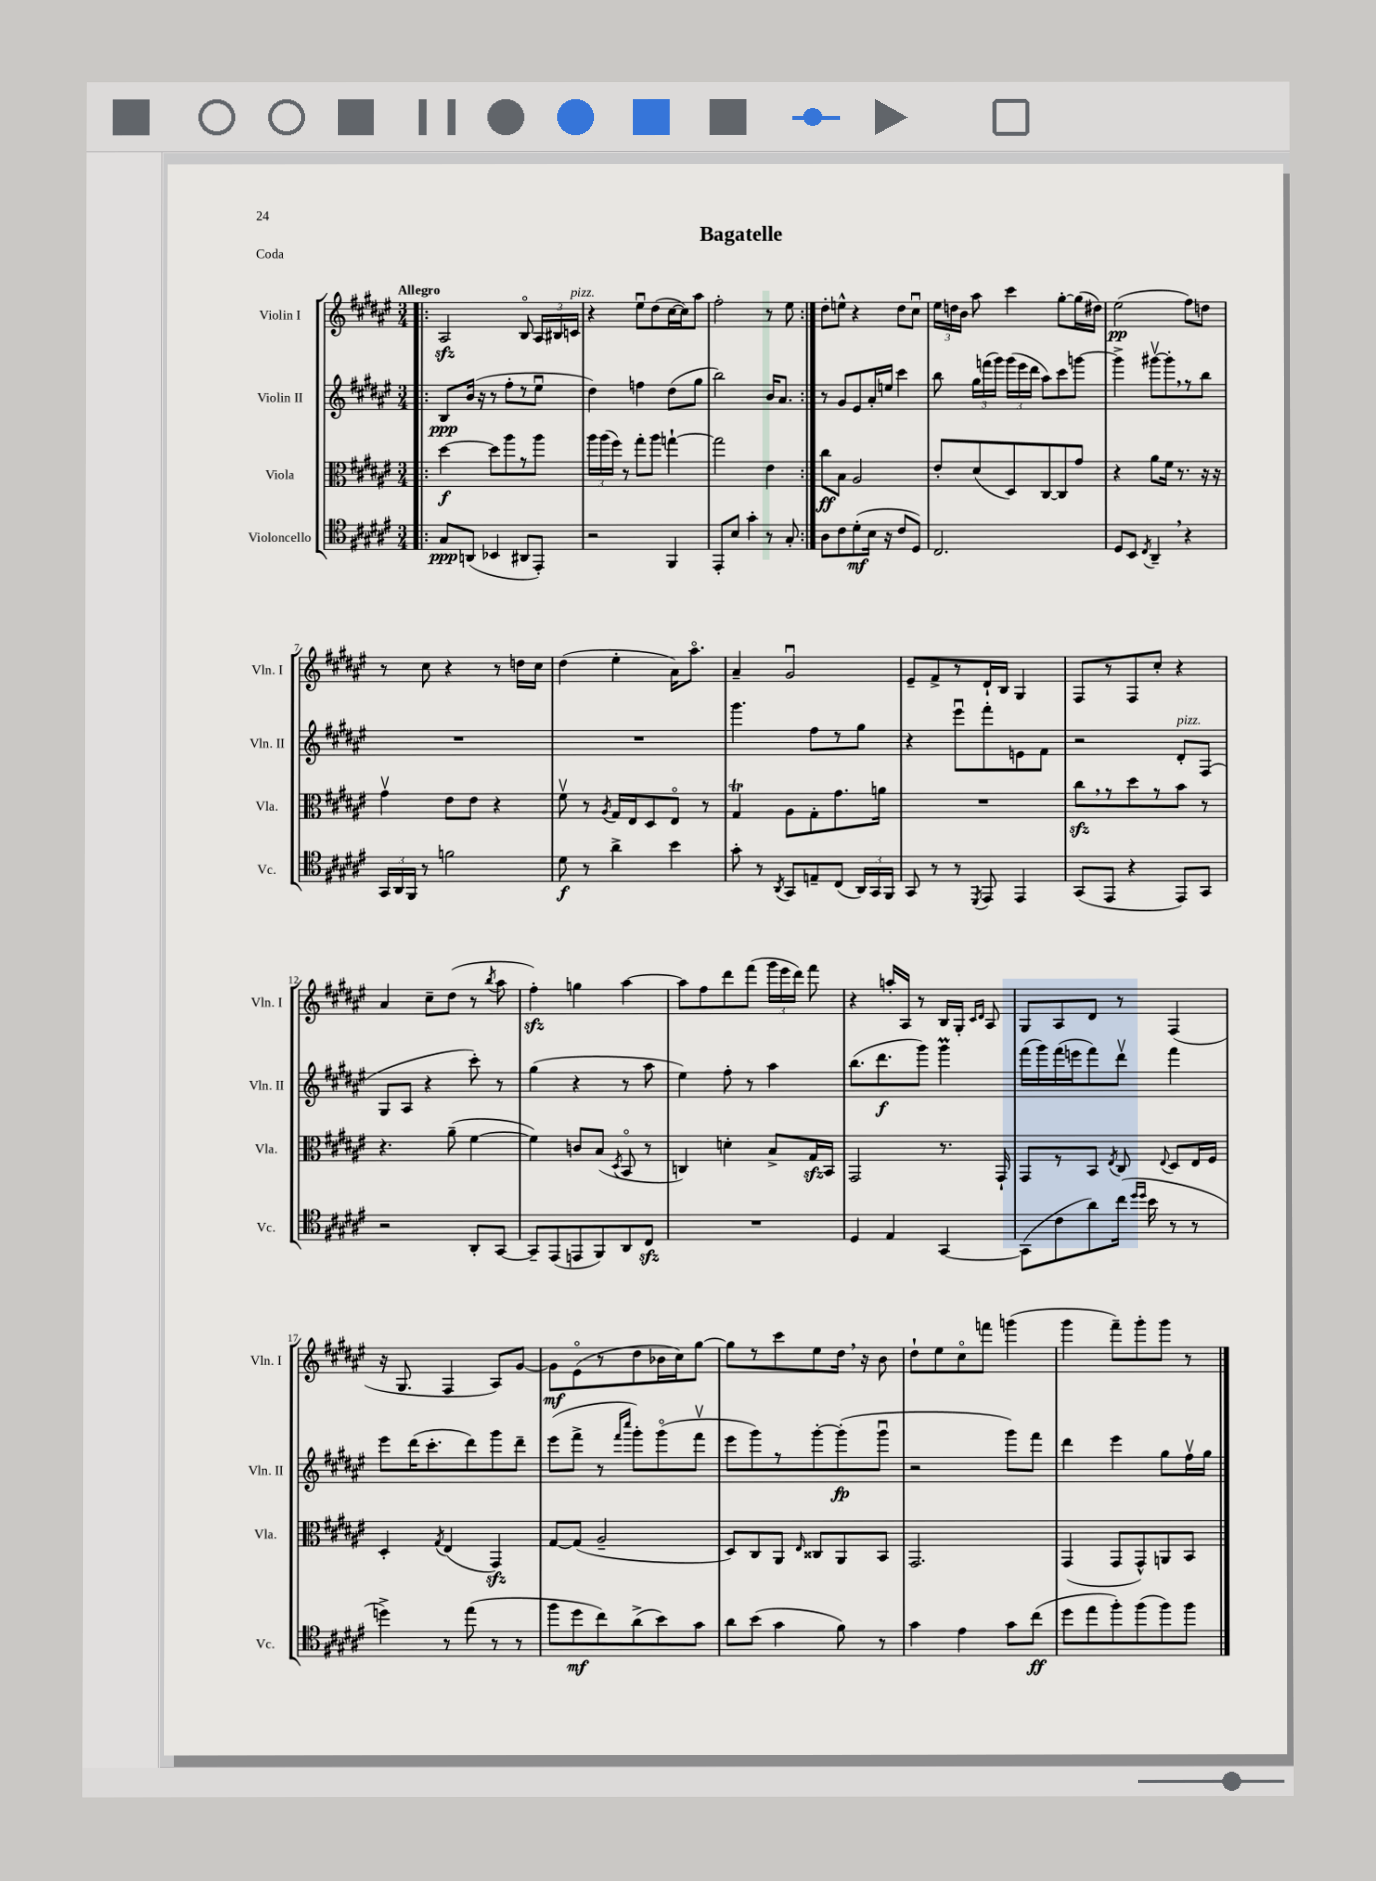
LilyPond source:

\header { title = "Bagatelle" piece = "Coda" }
<<
\new StaffGroup <<
\new Staff = "s0" \with { instrumentName = "Violin I" shortInstrumentName = "Vln. I" } {
    \clef treble \key fis \major \numericTimeSignature \time 3/4 \tempo "Allegro"
    \autoBeamOff \repeat volta 2 { \bar ".|:" ais2\sfz b8\flageolet \tuplet 3/2 { ais16[ bis16 c'16]^\markup { \italic "pizz." } } |
    r4 eis''8[\downbow dis''8( cis''16~ cis''16) ais''8] |
    fis''2-. r8 eis''8 | }
    dis''8[-. e''8]-^ r4 dis''8[ cis''8]\downbow |
    \tuplet 3/2 { eis''16[ d''16 b'16] } ais''8 cis'''4 gis''8[~-. gis''16( dis''16]) |
    eis''2\pp( fis''8[) d''8] |
    r8 cis''8 r4 r8 d''16[ cis''16] |
    dis''4( eis''4-. ais'16[) ais''8.]\flageolet |
    ais'4-- gis'2\downbow |
    eis'8[-- fis'8-> r8 dis'16-! b16] gis4 |
    fis8[ r8 fis8 cis''8]-. r4 |
    ais'4 cis''8[-- dis''8]( r8 \acciaccatura { b''8 } ais''8 |
    fis''4-.\sfz) g''4 ais''4~ |
    ais''8[ fis''8 dis'''8 fis'''8]( \tuplet 3/2 { gis'''16[ eis'''16 dis'''16]) } fis'''8 |
    r4 a''16[-. ais16] r8 b16[ gis16]-. \grace { cis'16[ dis'16] } ais8 |
    gis8[ ais8 dis'8] r8 fis4( |
    r16 gis8. fis4 ais8[) gis'8]~ |
    gis'8[\mf eis'8\flageolet( r8 dis''8 bes'16 cis''16) gis''8]~ |
    gis''8[ r8 cis'''8 eis''8 dis''16] \breathe r16 b'8 |
    dis''8[-! eis''8 cis''8\flageolet f'''8] g'''4( |
    gis'''4 fis'''8[--) gis'''8-. gis'''8] r8 \bar "|." |
}
\new Staff = "s1" \with { instrumentName = "Violin II" shortInstrumentName = "Vln. II" } {
    \clef treble \key fis \major \numericTimeSignature \time 3/4
    \autoBeamOff \repeat volta 2 { \bar ".|:" b8[\ppp b'16]( r16 r8 fis''8[-. r8 eis''8]\downbow |
    dis''4) f''4 dis''8[( gis''8] |
    b''2) b'16[ ais'8.] | }
    r8 gis'8[ eis'8 ais'16-. e''16] cis'''4 |
    b''8 \tuplet 3/2 { gis''16[ f'''16( gis'''16]) } \tuplet 3/2 { gis'''16[( eis'''16 dis'''16] } ais''8[) cis'''8 g'''8]~ |
    g'''4-> gis'''8[~\upbow gis'''8-. \breathe r8 b''8] |
    R2. |
    R2. |
    gis'''4. fis''8[ r8 gis''8] |
    r4 eis'''8[\downbow fis'''8-. e'8 fis'8] |
    r2 dis'8[-.^\markup { \italic "pizz." } fis8]( |
    gis8[ ais8] r4 cis'''8-.) r8 |
    gis''4( r4 r8 ais''8 |
    eis''4) fis''8-. r8 ais''4 |
    b''8.[( dis'''8.\f gis'''8]) gis'''4\prall |
    fis'''16[( gis'''16) fis'''16( e'''16 fis'''8) dis'''8]\upbow fis'''4 |
    eis'''8[ dis'''16( cis'''8.-. dis'''8) gis'''8 dis'''8]-- |
    eis'''8[( fis'''8]-> r8 \grace { fis'''16[ cis''''16] } gis'''8[-.) gis'''8\flageolet( fis'''8]\upbow |
    eis'''8[ gis'''8) r8 gis'''8~-. gis'''8-.\fp( gis'''8]\downbow |
    r2 gis'''8[) fis'''8] |
    dis'''4 eis'''4 gis''8[ fis''16\upbow gis''16] \bar "|." |
}
\new Staff = "s2" \with { instrumentName = "Viola" shortInstrumentName = "Vla." } {
    \clef alto \key fis \major \numericTimeSignature \time 3/4
    \autoBeamOff \repeat volta 2 { \bar ".|:" dis''4~\f dis''8[ ais''8 r8 ais''8] |
    \tuplet 3/2 { ais''16[ ais''16( fis''16]) } r8 gis''8[-. ais''8] g''4~-! |
    g''2 eis'4 | }
    cis''8[\ff b8] ais2 |
    eis'8[-. dis'8( dis8) cis8~ cis8 gis'8] |
    r4 ais'8[ fis'16] r8. r16 r16 |
    gis'4\upbow eis'8[ eis'8] r4 |
    fis'8\upbow r8 \acciaccatura { ais8 } gis16[ eis16 dis8 eis8]\flageolet r8 |
    gis4\trill ais8[ gis8-. gis'8. a'16] |
    R2. |
    cis''8[\sfz \breathe r8 dis''8 r8 b'8] r8 |
    r4. ais'8--( fis'4~ |
    fis'4) c'8[ b8]( \acciaccatura { dis8 } b,8\flageolet r8 |
    c4) d'4-. b8[-> gis16\sfz b,16] |
    gis,2 r8. gis,16-! |
    gis,8[ r8 b,8] \acciaccatura { eis8 } cis8 \appoggiatura { eis8 } dis8[ eis16 fis16] |
    dis4-. \acciaccatura { gis8 } eis4( gis,4\sfz) |
    gis8[~ gis8]( ais2-- |
    dis8[) cis8 ais,8] \grace { eis16 } cisis8[ ais,8 b,8] |
    gis,2. |
    gis,4( gis,8[ gis,8-^) a,8 b,8] \bar "|." |
}
\new Staff = "s3" \with { instrumentName = "Violoncello" shortInstrumentName = "Vc." } {
    \clef tenor \key fis \major \numericTimeSignature \time 3/4
    \autoBeamOff \repeat volta 2 { \bar ".|:" gis8[\ppp a,8]( bes,4 ais,8[ eis,8]-.) |
    r2 fis,4 |
    eis,8[-. b8] gis'4-. r8 gis8-. | }
    ais8[ cis'8 dis'8-.\mf( b16] r16 cis'8[ dis8]) |
    cis2. |
    dis8[ b,8] \acciaccatura { cis8 } ais,4-- \breathe r4 |
    \tuplet 3/2 { gis,16[ ais,16 fis,16] } r8 f'2 |
    dis'8\f r8 ais'4-> b'4 |
    gis'8-. r8 \acciaccatura { ais,8 } gis,8[ e8-- cis8]( \tuplet 3/2 { ais,16[) gis,16 fis,16] } |
    gis,8 r8 r8 \acciaccatura { dis,8 } eis,8 eis,4 |
    gis,8[( eis,8] r4 eis,8[) gis,8] |
    r2 ais,8[-. gis,8]~ |
    gis,8[-- eis,8( e,8 fis,8) ais,8 cis8]\sfz |
    R2. |
    dis4 eis4 gis,4~ |
    gis,8[( cis'8 ais'8) cis''16]( \grace { dis''16[ dis''16] } b'16 r8 r8 |
    d''4->) r8 eis''8( r8 r8 |
    fis''8[ dis''8\mf cis''8) ais'8->( b'8) gis'8] |
    ais'8[ b'8]( gis'4 fis'8) r8 |
    gis'4 eis'4 gis'8[ cis''8]\ff( |
    dis''8[ eis''8 fis''8-.) fis''8( fis''8) fis''8] \bar "|." |
}
>>
>>
